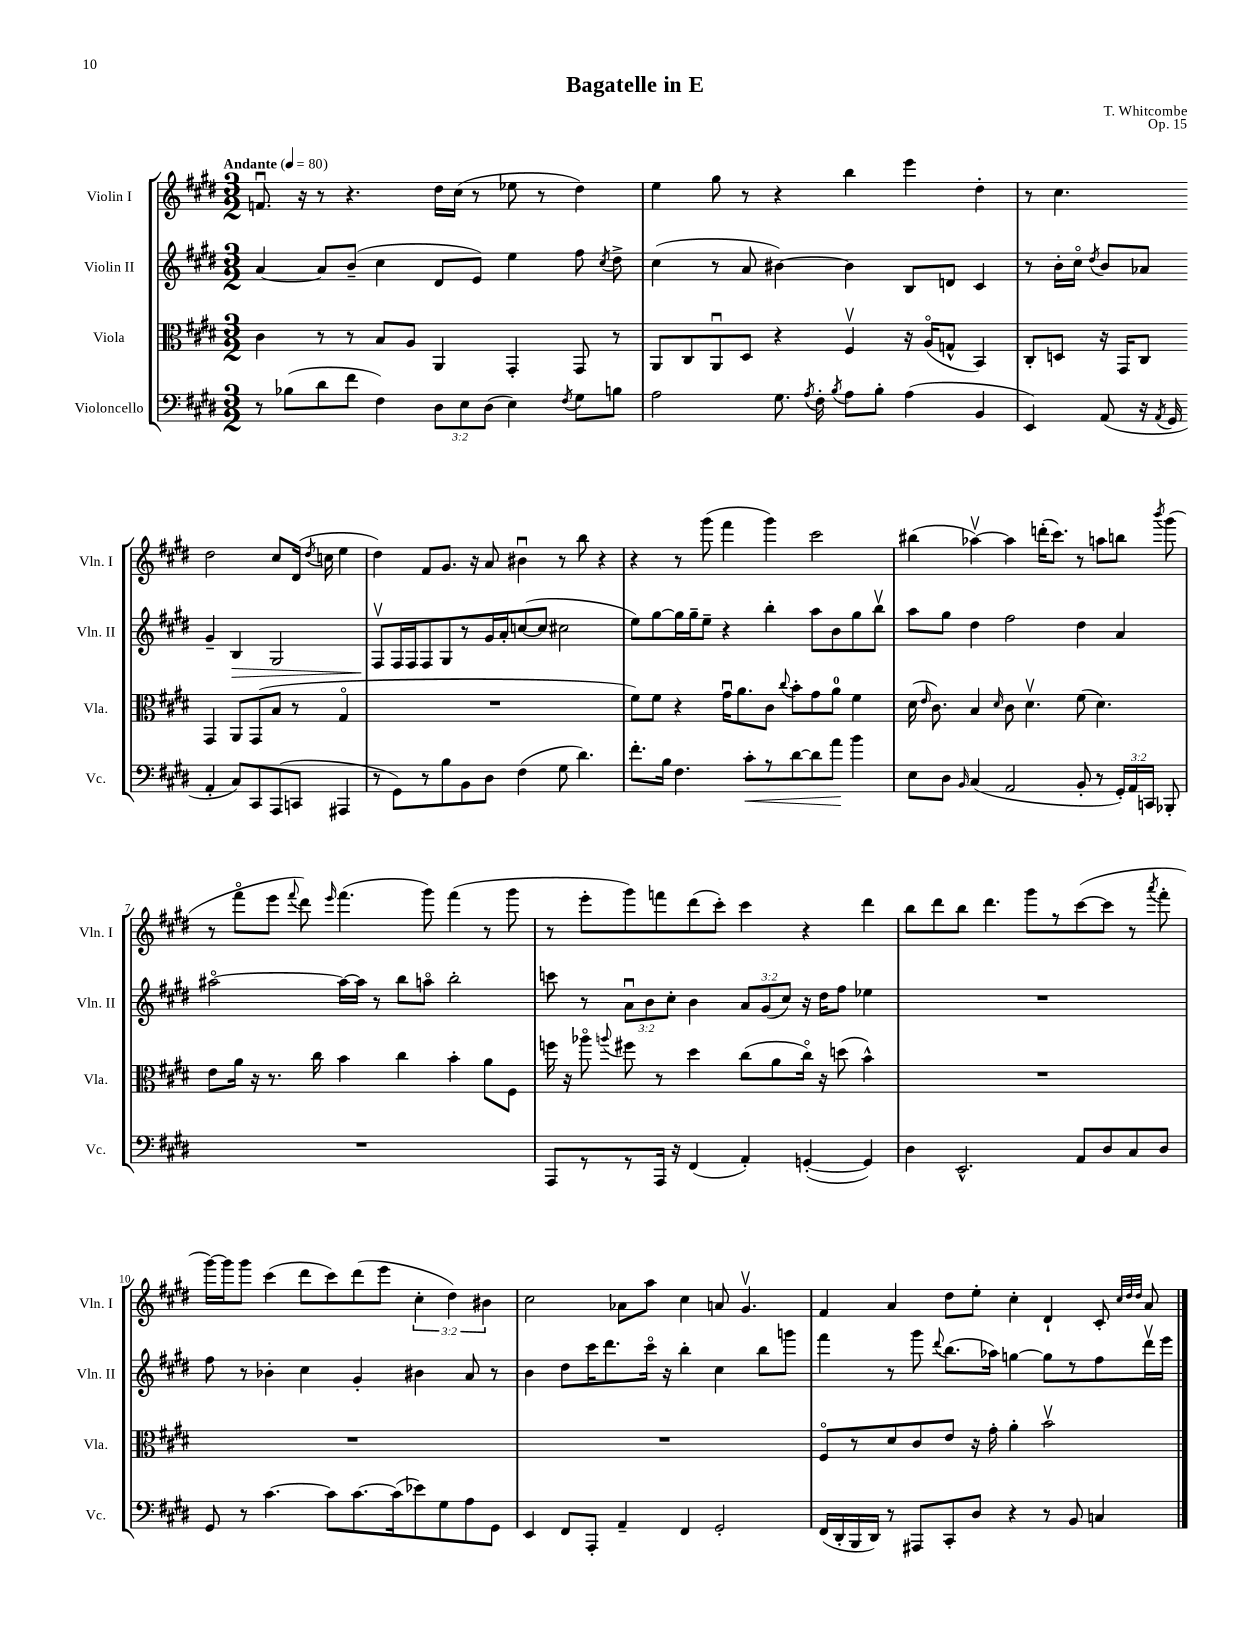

**kern	**dynam	**kern	**kern	**dynam	**kern
*part4	*part4	*part3	*part2	*part2	*part1
*staff4	*staff4	*staff3	*staff2	*staff2	*staff1
*I"Violoncello	*	*I"Viola	*I"Violin II	*	*I"Violin I
*I'Vc.	*	*I'Vla.	*I'Vln. II	*	*I'Vln. I
*clefF4	*	*clefC3	*clefG2	*	*clefG2
*k[f#c#g#d#]	*	*k[f#c#g#d#]	*k[f#c#g#d#]	*	*k[f#c#g#d#]
*M3/2	*	*M3/2	*M3/2	*	*M3/2
*MM80	*	*MM80	*MM80	*	*MM80
=1	=1	=1	=1	=1	=1
!	!	!	!	!	!LO:TX:a:B:t=Andante
8r	.	4c#\	[4a/	.	8.fnu/
(8B-X\L	.	.	.	.	.
.	.	.	.	.	16r
8d#\	.	8r	8a/L]	.	8r
8f#\J	.	8r	(8b~/J	.	4.r
4F#\)	.	8B/L	4cc#\	.	.
.	.	8A/J	.	.	.
12D#\L	.	4AA/	8d#/L	.	16dd#\LL
.	.	.	.	.	(16cc#\JJ
12E\	.	.	.	.	.
.	.	.	8e/J)	.	8r
(12D#\J	.	.	.	.	.
4E\)	.	4GG#'/	4ee\	.	8ee-X\
.	.	.	.	.	8r
8qF#/	.	.	.	.	.
8G#\L	.	8GG#/	8ff#\	.	4dd#\)
.	.	.	8qcc#/	.	.
8Bn\J	.	8r	8dd#^\	.	.
=2	=2	=2	=2	=2	=2
2A\	.	8AA/L	(4cc#\	.	4ee\
.	.	8C#/	.	.	.
.	.	8AAu/	8r	.	8gg#\
.	.	8D#/J	8a/	.	8r
8.G#\	.	4r	[4b#X\)	.	4r
8qA/	.	.	.	.	.
16F#'\	.	.	.	.	.
8qB/	.	.	.	.	.
8A\L	.	4F#v/	4b#\]	.	4bb\
8B'\J	.	.	.	.	.
(4A\	.	16r	8B/L	.	4eee\
.	.	(16A/KL	.	.	.
.	.	8Gn^^/J	8dn/J	.	.
4BB/	.	4BB/)	4c#/	.	4dd#'\
=3	=3	=3	=3	=3	=3
4EE/)	.	8C#'/L	8r	.	8r
.	.	8Dn/J	16b'\LL	.	4.cc#\
.	.	.	16cc#\JJ	.	.
.	.	.	8qdd#/	.	.
(8AA/	.	16r	8b/L	.	.
.	.	16GG#/KL	.	.	.
16r	.	8C#/J	8a-X/J	.	.
8qAA/	.	.	.	.	.
16GG#/	.	.	.	.	.
4AA'/	.	4GG#/	4g#~/	.	2dd#\
!	!	!	!	!LO:HP:b	!
8C#/L)	.	8AA/L	4B/	>	.
8CC#/	.	(8GG#/	.	.	.
(8AAA/	.	8B/J	2G#/	.	8cc#/L
8CCn/J	.	8r	.	.	(16d#/Jk
.	.	.	.	.	8qdd#/
.	.	.	.	.	16ccn\
4AAA#X/	.	4G#/	.	.	4ee\
!!LO:LB:g=z
=4	=4	=4	=4	=4	=4
8r	.	1.r	8F#v/L	.	4dd#\)
8GG#\L)	.	.	16F#/L	]	.
.	.	.	16F#/J	.	.
8r	.	.	8F#/	.	8f#/L
8B\	.	.	8G#/	.	8.g#/J
8BB\	.	.	8r	.	.
.	.	.	.	.	16r
8D#\J	.	.	16g#/L	.	8a/
.	.	.	16a'/J	.	.
(4F#\	.	.	([8ccn/	.	4b#Xu\
.	.	.	8cc/J]	.	.
8G#\	.	.	2cc#X\	.	8r
4.d#\)	.	.	.	.	8bb\
.	.	.	.	.	4r
=5	=5	=5	=5	=5	=5
8.f#'\L	.	8f#\L)	8ee\L)	.	4r
.	.	8f#\J	[8gg#\	.	.
16B\Jk	.	.	.	.	.
4.F#\	.	4r	16gg#\L]	.	8r
.	.	.	16gg#~\J	.	.
.	.	.	8ee~\J	.	(8ggg#\
.	.	16g#u\KL	4r	.	4fff#\
.	.	8.a\	.	.	.
!	!LO:HP:b	!	!	!	!
8c#'\L	<	.	.	.	.
8r	.	8c#\J	4bb'\	.	4ggg#\)
.	.	8qqcc#/	.	.	.
[8d#\	.	8b'\L	.	.	.
8d#\]	.	8g#\	8aa\L	.	2ccc#\
8a\J	.	8a\J	8b\	.	.
4b\	[	4f#\	8gg#\	.	.
.	.	.	8bbv\J	.	.
=6	=6	=6	=6	=6	=6
8E\L	.	(16d#\	8aa\L	.	(4bb#X\
.	.	16qqe/	.	.	.
.	.	8.c#\)	.	.	.
8D#\J	.	.	8gg#\J	.	.
16qqBB/	.	.	.	.	.
(4C#/	.	4B/	4dd#\	.	[4aa-Xv\)
.	.	16qqd#/	.	.	.
2AA/	.	8c#\	2ff#\	.	4aa-\]
.	.	4.d#v\	.	.	.
.	.	.	.	.	(16dddn'\KL
.	.	.	.	.	8.ccc#\J)
8BB'/	.	(8f#\	4dd#\	.	8r
8r	.	4.d#\)	.	.	8aan\L
24GG#'/LL)	.	.	4a/	.	8bbn\J
24AA/	.	.	.	.	.
24CCn/JJ	.	.	.	.	.
.	.	.	.	.	8qbbb/
8BBB-X'/	.	.	.	.	(8ggg#\
!!LO:LB:g=z
=7	=7	=7	=7	=7	=7
1.r	.	8e\L	[2aa#X\	.	8r
.	.	16a\Jk	.	.	8fff#\L
.	.	16r	.	.	.
.	.	8.r	.	.	8eee\J
.	.	.	.	.	8qqfff#/
.	.	.	.	.	8ddd#\)
.	.	16cc#\	.	.	.
.	.	.	.	.	16qqeee/
.	.	4b\	16aa#\LL_	.	(4.fff#\
.	.	.	16aa#\JJ]	.	.
.	.	.	8r	.	.
.	.	4cc#\	8bb\L	.	.
.	.	.	8aan\J	.	8ggg#\)
.	.	4b'\	2bb'\	.	(4fff#\
.	.	8a\L	.	.	8r
.	.	8F#\J	.	.	8ggg#\
=8	=8	=8	=8	=8	=8
8AAA/L	.	16ffn\	8cccn\	.	8r
.	.	16r	.	.	.
8r	.	8aa-X\	8r	.	8eee'\L
.	.	8qqaan/	.	.	.
8r	.	8ff#X\	12au\L	.	8ggg#\)
.	.	.	12b\	.	.
16AAA/Jk	.	8r	.	.	8fffn\
.	.	.	12cc#'\J	.	.
16r	.	.	.	.	.
(4FF#/	.	4dd#\	4b\	.	(8ddd#\
.	.	.	.	.	8ccc#'\J)
4AA'/)	.	(8cc#\L	12a/L	.	4ccc#\
.	.	.	(12g#/	.	.
.	.	8a\	.	.	.
.	.	.	12cc#/J)	.	.
([4GGn'/	.	16cc#\Jk)	16r	.	4r
.	.	16r	16dd#\KL	.	.
.	.	(8ddn\	8ff#\J	.	.
4GG/])	.	4b^^\)	4ee-X\	.	4ddd#\
=9	=9	=9	=9	=9	=9
4D#\	.	1.r	1.r	.	8bb\L
.	.	.	.	.	8ddd#\
2.EE^^/	.	.	.	.	8bb\J
.	.	.	.	.	4.ddd#\
.	.	.	.	.	8ggg#\L
.	.	.	.	.	8r
8AA/L	.	.	.	.	([8ccc#\
8D#/	.	.	.	.	8ccc#\J]
8C#/	.	.	.	.	8r
.	.	.	.	.	8qaaa/
8D#/J	.	.	.	.	8fff#'\
!!LO:LB:g=z
=10	=10	=10	=10	=10	=10
8GG#/	.	1.r	8ff#\	.	[16ggg#\LL)
.	.	.	.	.	16ggg#\J]
8r	.	.	8r	.	8ggg#\J
[4.c#\	.	.	4b-X'\	.	(4ccc#\
.	.	.	4cc#\	.	8ddd#\L
8c#\L]	.	.	.	.	8ccc#\)
[8.c#\	.	.	4g#'/	.	(8ddd#\
.	.	.	.	.	8eee\J
(16c#\k]	.	.	.	.	.
8e-X\)	.	.	4b#X\	.	6cc#'\
8G#\	.	.	.	.	.
.	.	.	.	.	6dd#\)
8A\	.	.	8a/	.	.
.	.	.	.	.	6b#X\
8GG#\J	.	.	8r	.	.
=11	=11	=11	=11	=11	=11
4EE/	.	1.r	4b\	.	2cc#\
8FF#/L	.	.	8dd#\L	.	.
8AAA'/J	.	.	16ccc#\K	.	.
.	.	.	8.ddd#\	.	.
4AA~/	.	.	.	.	8a-X\L
.	.	.	16ccc#\Jk	.	8aa\J
.	.	.	16r	.	.
4FF#/	.	.	4bb'\	.	4cc#\
2GG#'/	.	.	4cc#\	.	8an/
.	.	.	.	.	4.g#v/
.	.	.	8bb\L	.	.
.	.	.	8gggn\J	.	.
=12	=12	=12	=12	=12	=12
(16FF#/LL	.	8F#/L	4fff#\	.	4f#/
16DD#'/	.	.	.	.	.
16BBB/	.	8r	.	.	.
16DD#/JJ)	.	.	.	.	.
8r	.	8d#/	8r	.	4a/
8AAA#X/L	.	8c#/	8ggg#\	.	.
.	.	.	8qqddd#/	.	.
8CC#'/	.	8e/J	(8.bb\L	.	8dd#\L
8D#/J	.	16r	.	.	8ee'\J
.	.	16g#'\	16aa-X\Jk)	.	.
4r	.	4a'\	[4ggn\	.	4cc#'\
8r	.	2bv\	8gg\L]	.	4d#`/
8BB/	.	.	8r	.	.
4Cn/	.	.	8ff#\	.	8c#'/
.	.	.	.	.	32qqcc#/LLL
.	.	.	.	.	32qqdd#/
.	.	.	.	.	32qqdd#/JJJ
.	.	.	16ddd#v\L	.	8a/
.	.	.	16eee\JJ	.	.
==	==	==	==	==	==
*-	*-	*-	*-	*-	*-
